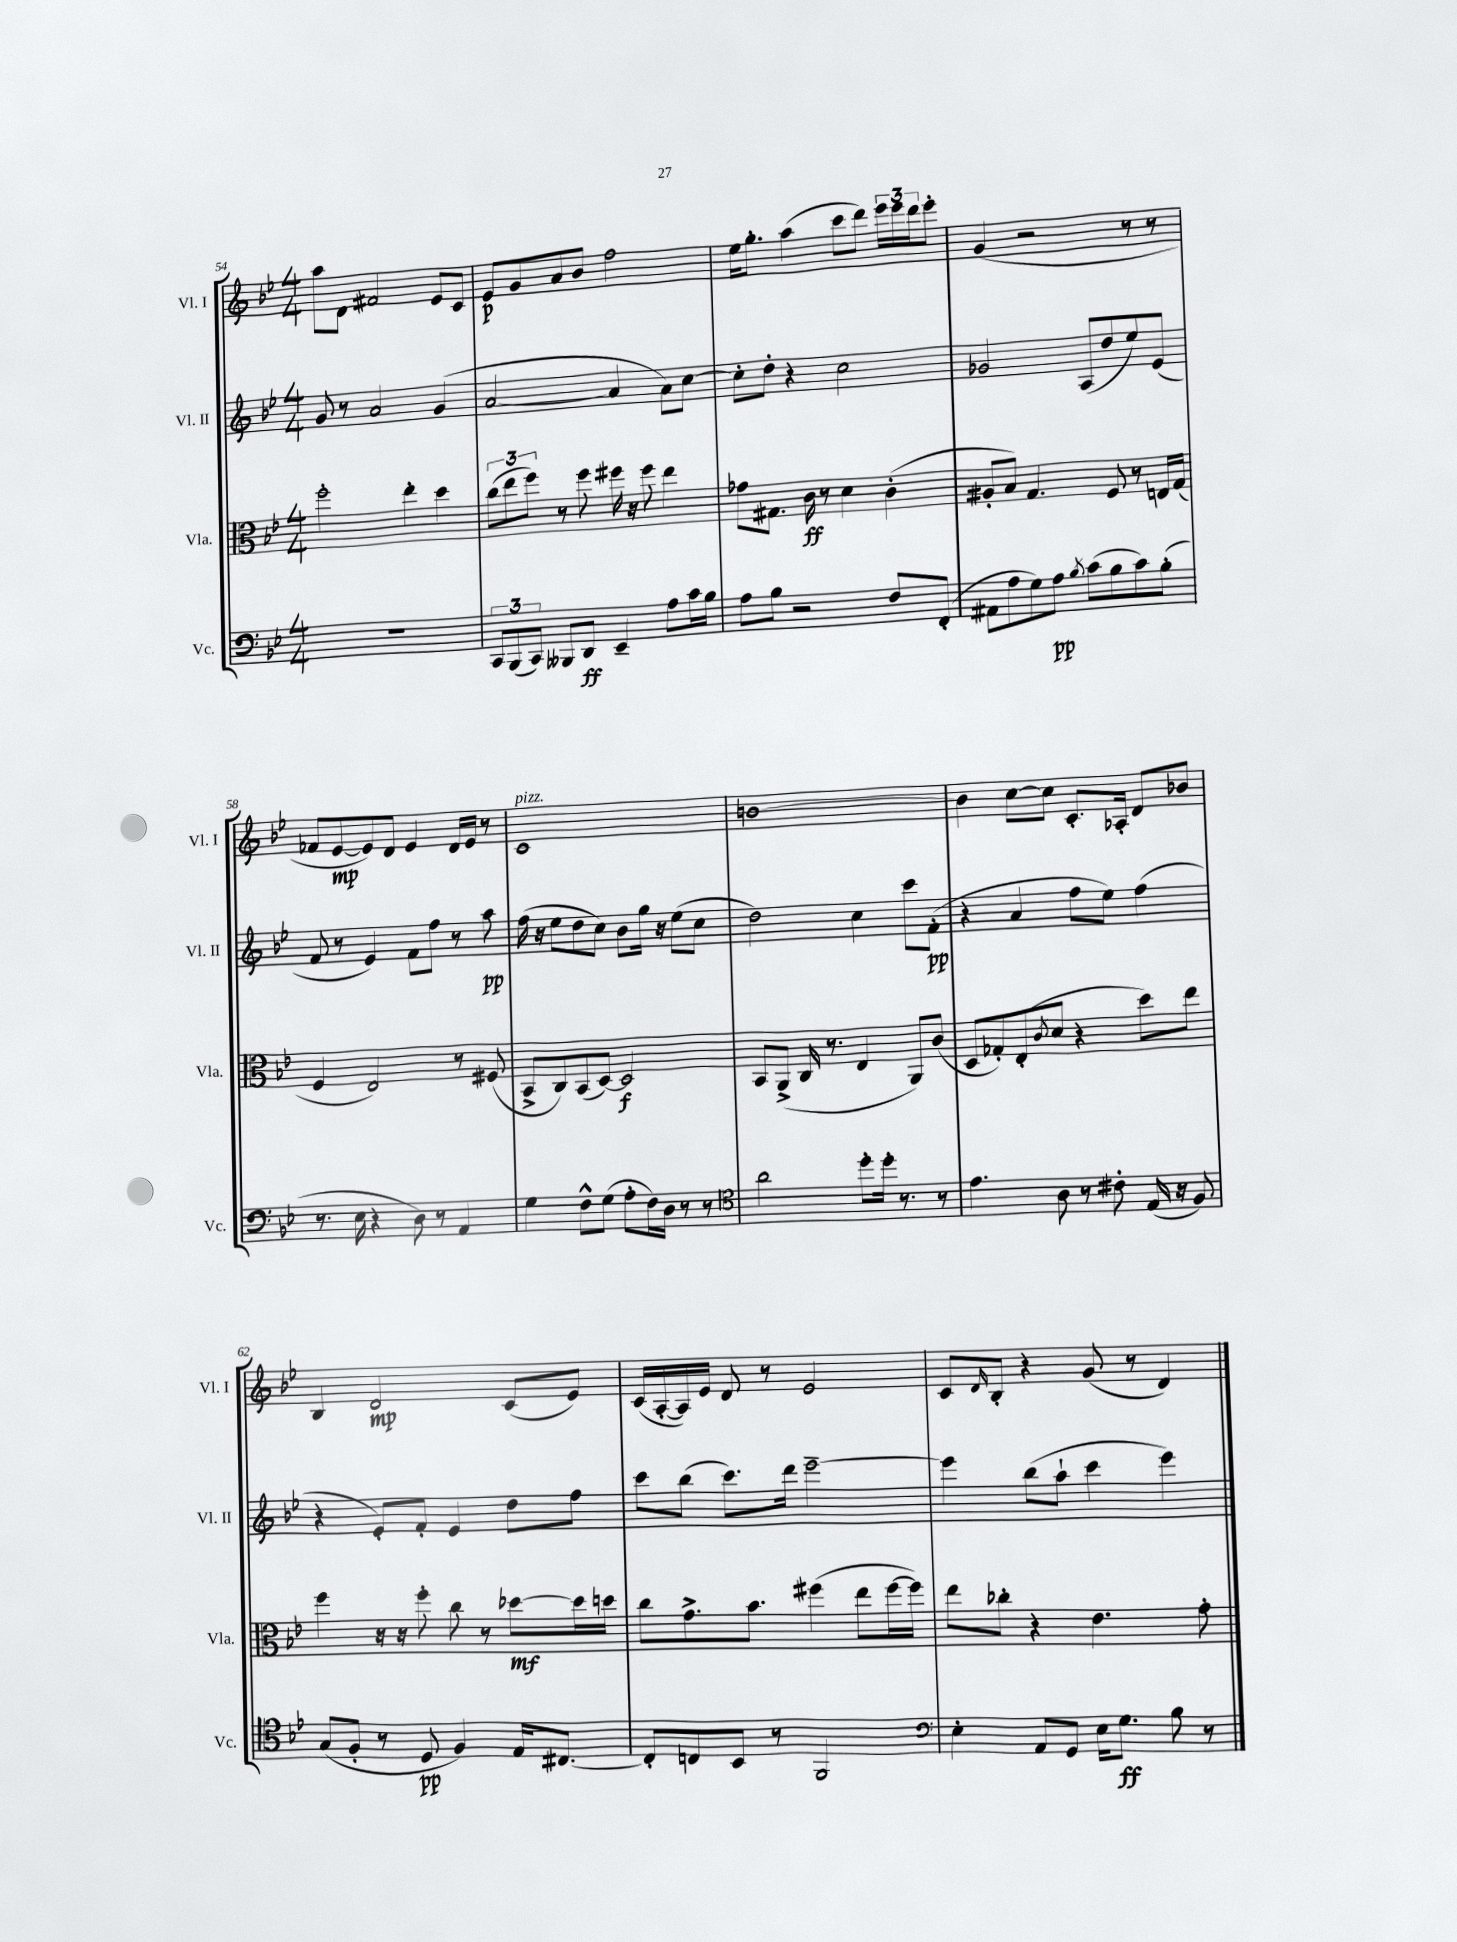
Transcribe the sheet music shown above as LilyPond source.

<<
\new StaffGroup <<
\new Staff = "s0" \with { instrumentName = "Vl. I" shortInstrumentName = "Vl. I" } {
    \clef treble \key bes \major \numericTimeSignature \time 4/4
    a''8 d'8 fis'2 ees'8 c'8 |
    ees'8\p g'8 a'8 bes'8 f''2 |
    ees''16 g''8.-. a''4( c'''8 d'''8) \tuplet 3/2 { ees'''16 ees'''16 d'''16 } ees'''8-. |
    g'4( r2 r8 r8 |
    fes'8 ees'8~\mp ees'8) d'8 ees'4 d'16 ees'16 r8 |
    c'1^\markup { \italic "pizz." } |
    b'1~ |
    b'4 c''8~ c''8 c'8.-. aes16-. d'8 bes'8 |
    bes4 d'2\mp c'8( ees'8) |
    c'16( a16~-. a16) ees'16 d'8 r8 ees'2 |
    c'8 \grace { d'16 } bes8-. r4 g'8( r8 d'4) \bar "|." |
}
\new Staff = "s1" \with { instrumentName = "Vl. II" shortInstrumentName = "Vl. II" } {
    \clef treble \key bes \major \numericTimeSignature \time 4/4
    g'8 r8 a'2 g'4( |
    a'2~ a'4 a'8) c''8~ |
    c''8-. d''8-. r4 c''2 |
    ges'2 a8( d''8 ees''8) ees'8( |
    f'8 r8 ees'4) f'8 f''8 r8 a''8\pp |
    f''16( r16 ees''8 d''8 c''8) bes'8 g''16 r16 ees''8( c''8 |
    d''2) c''4 c'''8 f'8-.\pp( |
    r4 a'4 f''8 ees''8) f''4( |
    r4 ees'8-.) f'8-. ees'4 d''8 f''8 |
    c'''8 bes''8( c'''8.) d'''16 ees'''2~-- |
    ees'''4 bes''8( a''8-! c'''4 ees'''4) \bar "|." |
}
\new Staff = "s2" \with { instrumentName = "Vla." shortInstrumentName = "Vla." } {
    \clef alto \key bes \major \numericTimeSignature \time 4/4
    f''2-. ees''4-. d''4 |
    \tuplet 3/2 { c''8( ees''8 f''8) } r8 f''8 fis''16 r16 fis''8 ees''4 |
    ges'8 gis8. c'16\ff r8 d'4 c'4-.( |
    ais8-. bes8) g4. f8 r8 e16 g16( |
    f4 ees2) r8 fis8( |
    bes,8-> c8) bes,8( d8~) d2\f |
    bes,8 a,8->( c16 r8. ees4 a,8) c'8( |
    d8 ges8-.) ees8-.( \acciaccatura { c'8 } d'8 r4 d''8) ees''8 |
    f''4 r16 r16 f''8-. c''8 r8 des''8~\mf des''16 d''16 |
    c''8 g'8.-> bes'8. fis''4( ees''8 fis''16~ fis''16) |
    ees''8 ces''8-. r4 ees'4. g'8-. \bar "|." |
}
\new Staff = "s3" \with { instrumentName = "Vc." shortInstrumentName = "Vc." } {
    \clef bass \key bes \major \numericTimeSignature \time 4/4
    R1 |
    \tuplet 3/2 { c,8 bes,,8( c,8) } beses,,8 d,8\ff ees,4-- a8 c'16 bes16 |
    a8 bes8 r2 f8 f,8-.( |
    ais,8 a8 g8) a8\pp \acciaccatura { bes8 } c'8( bes8 c'8) bes8-.( |
    r8. ees16 r4 d8) r8 a,4 |
    g4 f8-^ g8( a8-. f16) d16 r8 r8 |
    \clef tenor a'2 d''8-. d''16-. r8. r8 |
    ees'4. a8 r8 cis'8-. ees16( r16 f8) |
    g8( f8-. r8 d8\pp f4) ees16 cis8.~ |
    cis8-. c8 bes,8 r8 f,2 |
    \clef bass ees4-. a,8 g,8 ees16 g8.\ff bes8 r8 \bar "|." |
}
>>
>>
\layout { \context { \Score currentBarNumber = #54 } }
